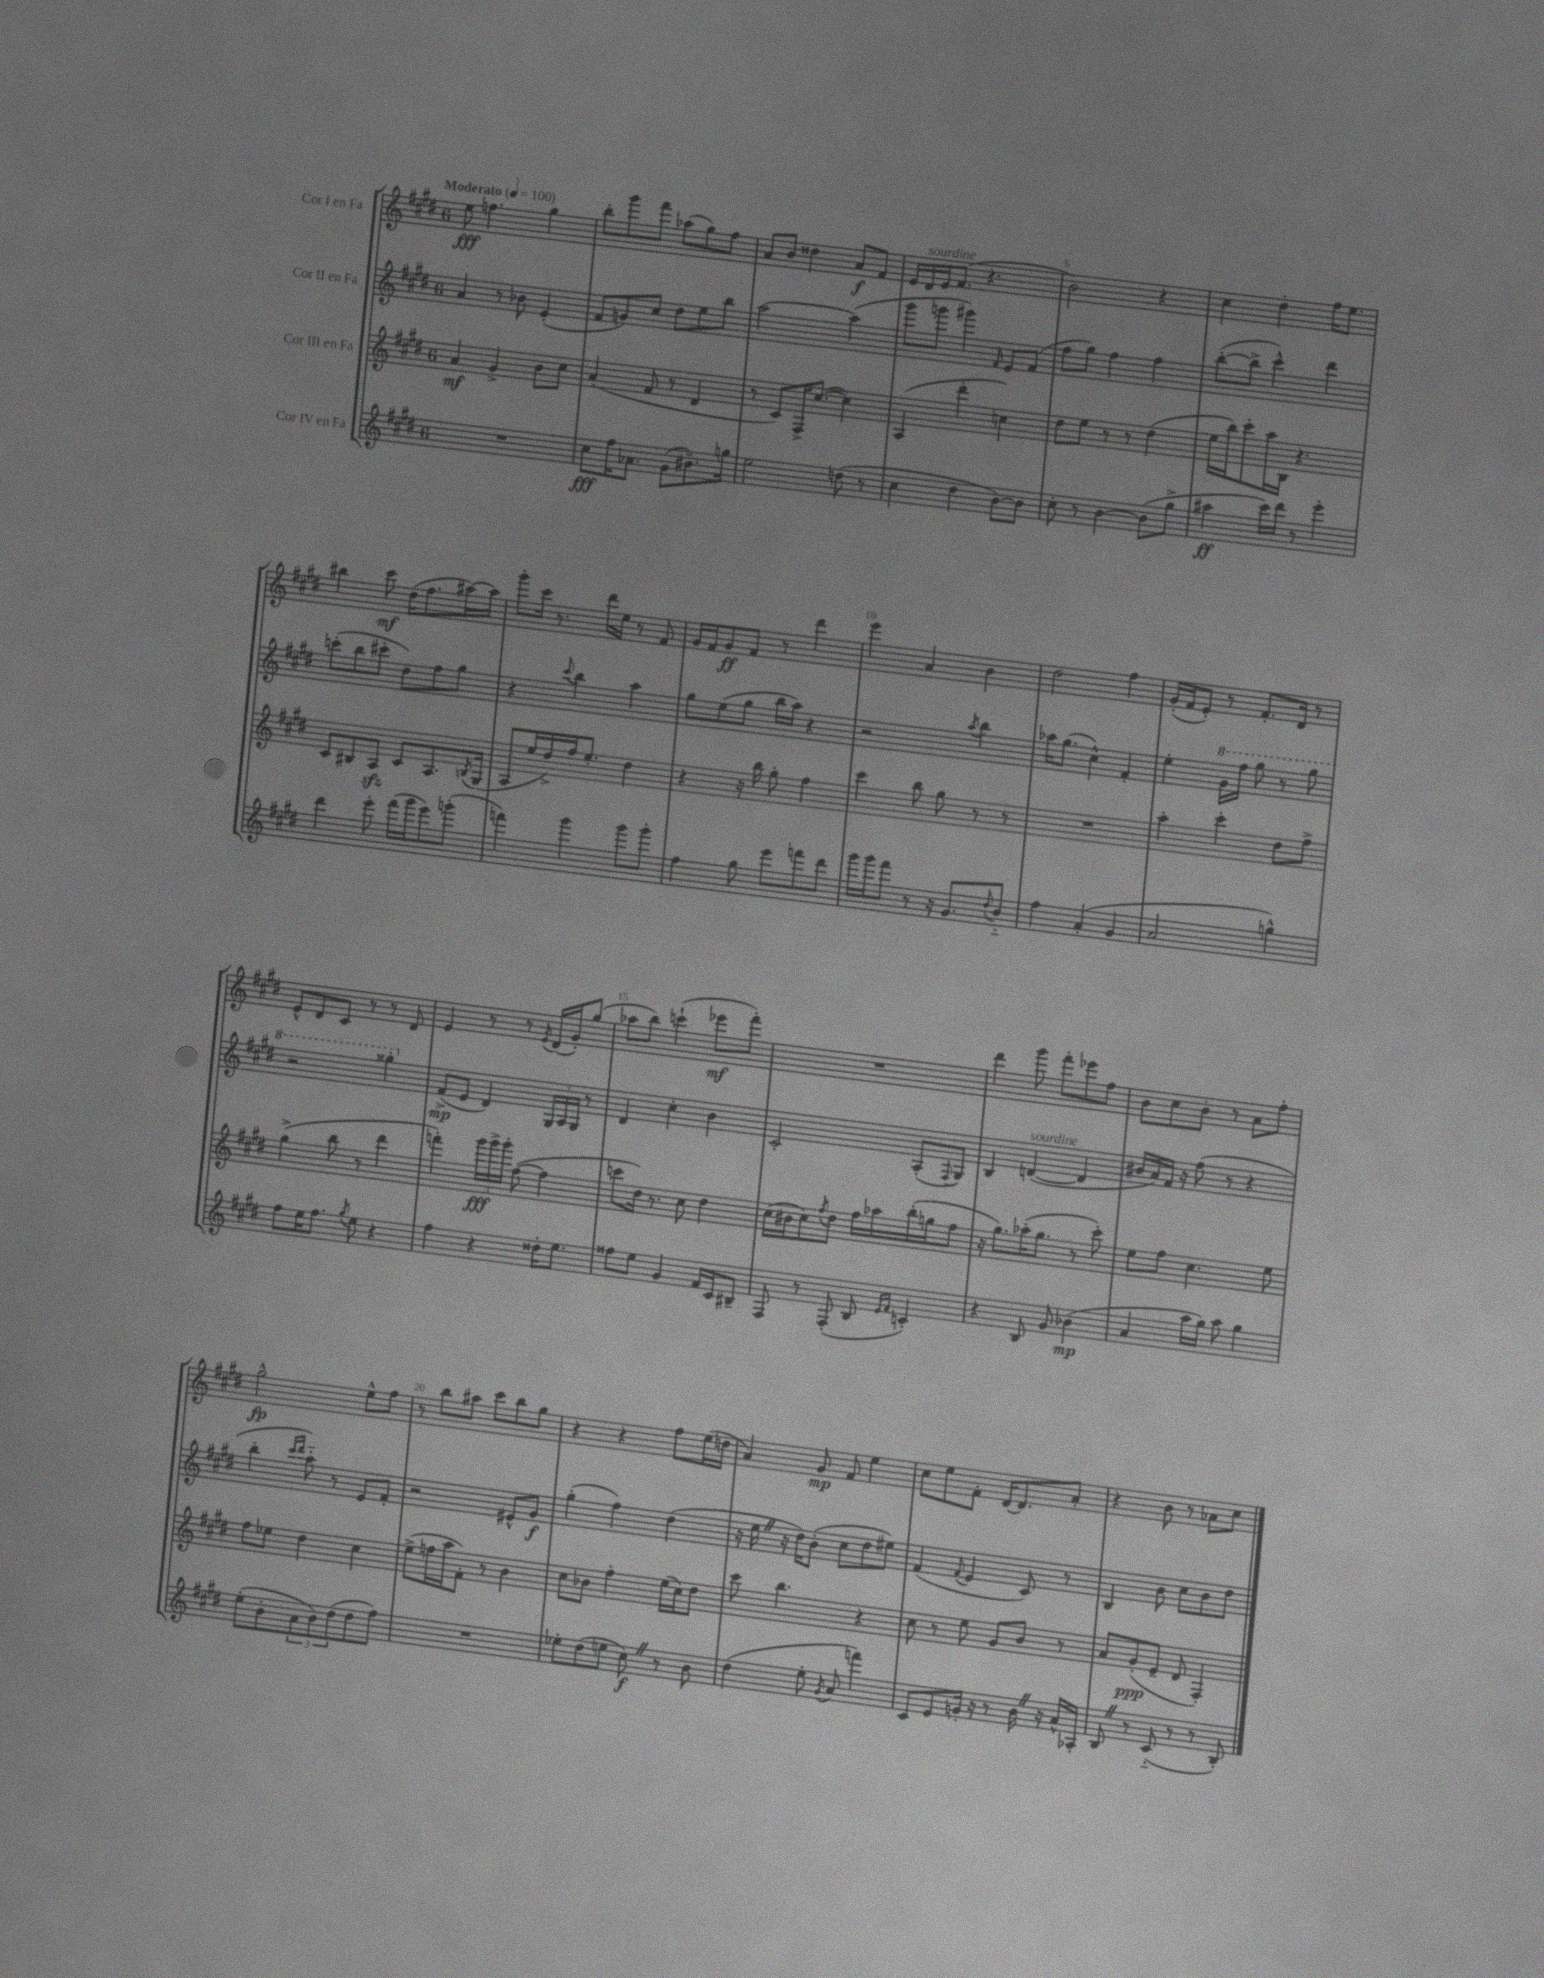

**kern	**dynam	**kern	**dynam	**kern	**dynam	**kern	**dynam
*part4	*part4	*part3	*part3	*part2	*part2	*part1	*part1
*staff4	*staff4	*staff3	*staff3	*staff2	*staff2	*staff1	*staff1
*I"Cor IV en Fa	*	*I"Cor III en Fa	*	*I"Cor II en Fa	*	*I"Cor I en Fa	*
*clefG2	*	*clefG2	*	*clefG2	*	*clefG2	*
*k[f#c#g#d#]	*	*k[f#c#g#d#]	*	*k[f#c#g#d#]	*	*k[f#c#g#d#]	*
*M6/8	*	*M6/8	*	*M6/8	*	*M6/8	*
*MM100	*	*MM100	*	*MM100	*	*MM100	*
=1	=1	=1	=1	=1	=1	=1	=1
!	!	!	!	!	!	!LO:TX:a:B:t=Moderato	!
2.r	.	4a/	mf	4a/	.	8ee\	fff
.	.	.	.	.	.	4.ffn\	.
.	.	4g#^/	.	8r	.	.	.
.	.	.	.	8b-X\	.	.	.
.	.	8b\L	.	(4e'/	.	4gg#\	.
.	.	8cc#\J	.	.	.	.	.
=2	=2	=2	=2	=2	=2	=2	=2
8cc#\L	fff	(4a/	.	8f#/L	.	8bb'\L	.
16ff#\K	.	.	.	8gn/)	.	8ggg#\	.
8.a-X\J	.	.	.	.	.	.	.
.	.	8f#/	.	8cc#/J	.	8fff#\J	.
(8g#\L	.	8r	.	8dd#\L	.	(8aa-X\L	.
8.b#X~\)	.	4d#/	.	8ee\	.	8gg#\)	.
.	.	.	.	8bb\J	.	8ff#\J	.
16ggn\Jk	.	.	.	.	.	.	.
=3	=3	=3	=3	=3	=3	=3	=3
2ee\	.	8r	.	[2aa\	.	8a/L	.
.	.	8c#/L)	.	.	.	8b/J	.
.	.	16F#^/K	.	.	.	4dd##X\	.
.	.	([8.cc#/J	.	.	.	.	.
(8ddn\	.	4cc#\])	.	(4aa\]	.	8a/L	f
8r	.	.	.	.	.	8f#/J	.
=4	=4	=4	=4	=4	=4	=4	=4
4cc#\	.	(4A/	.	8ggg#\L	.	16e/LL	.
!	!	!	!	!	!	!LO:TX:a:i:t=sourdine	!
.	.	.	.	.	.	16d#/	.
.	.	.	.	8gggn\J	.	16e/J	.
.	.	.	.	.	.	(8.f#/J	.
4dd#\	.	4ddd#'\	.	4ggg#X\)	.	.	.
.	.	.	.	.	.	4.r	.
.	.	.	.	16qqf#/	.	.	.
[8b\L)	.	4ccn\)	.	8e/L	.	.	.
8b\J]	.	.	.	(8f#/J	.	.	.
=5	=5	=5	=5	=5	=5	=5	=5
8cc#'\	.	8dd#\L	.	8ff#\L	.	2b\)	.
8r	.	8ee\J	.	8gg#\J)	.	.	.
[4b\	.	8r	.	4ff#\	.	.	.
.	.	8r	.	.	.	.	.
(8b\L]	.	(4dd#\	.	4ff#\	.	4r	.
8gg#^\J	.	.	.	.	.	.	.
=6	=6	=6	=6	=6	=6	=6	=6
4aa#X\	ff	16ee\LL	.	([8bb'\L	.	4cc#\	.
.	.	16bb\J)	.	.	.	.	.
.	.	8ccc#'\	.	8bb^\J]	.	.	.
16ccc#\LL)	.	16aa\L	.	4ccc#^^\)	.	4dd#'\	.
16ddd#\JJ	.	16B\JJ	.	.	.	.	.
8r	.	4.r	.	.	.	.	.
4eee'\	.	.	.	4ddd#\	.	16ff#\KL	.
.	.	.	.	.	.	8.ee\J	.
!!LO:LB:g=z
=7	=7	=7	=7	=7	=7	=7	=7
4ddd#\	.	8c#/L	.	(8cccn'\L	.	4bb#X\	.
.	.	8B#X/	.	8bb\	.	.	.
8eee'\	.	8Azz/J	.	8ccc#X'\J	.	8ccc#\	mf
(16fff#\LL	.	8c#/L	.	8dd#\L)	.	(16dd#\KL	.
16ggg#\J	.	.	.	.	.	8.ff#\	.
8eee\)	.	8.A/	.	8ff#\	.	.	.
(8gggn'\J	.	.	.	8gg#\J	.	[16aa#X\L)	.
.	.	8qBn/	.	.	.	.	.
.	.	(16G#/Jk	.	.	.	16aa#\JJ]	.
=8	=8	=8	=8	=8	=8	=8	=8
4fffn\)	.	8A/L	.	4r	.	8ggg#'\L	.
.	.	16ee/L	.	.	.	16ccc#\Jk	.
.	.	16dd#^/)	.	.	.	8.r	.
.	.	.	.	8qqccc#/	.	.	.
4ggg#\	.	16ff#/J	.	4bb\	.	.	.
.	.	8.ee'/J	.	.	.	.	.
.	.	.	.	.	.	16ddd#\LL	.
.	.	.	.	.	.	16ee\JJ	.
8ggg#\L	.	4dd#\	.	4aa\	.	8r	.
8ggg#'\J	.	.	.	.	.	8f#/	.
=9	=9	=9	=9	=9	=9	=9	=9
4ff#\	.	4r	.	8gg#\L	.	16g#/LL	.
.	.	.	.	.	.	16f#/J	.
.	.	.	.	(8ee\	.	8g#/	ff
8gg#\	.	16r	.	8gg#\J	.	8f#/J	.
.	.	16bb\	.	.	.	.	.
8eee\L	.	8gg#'\	.	16bb\LL	.	8r	.
.	.	.	.	16aa\JJ)	.	.	.
8fffn\	.	4ff#\	.	4r	.	4ddd#\	.
8ddd#\J	.	.	.	.	.	.	.
=10	=10	=10	=10	=10	=10	=10	=10
16ggg#\LL	.	4ccc#\	.	2r	.	4eee\	.
16ggg#\J	.	.	.	.	.	.	.
8fff#\J	.	.	.	.	.	.	.
8r	.	8bb\	.	.	.	4a/	.
16r	.	8gg#\	.	.	.	.	.
8.g#/L	.	.	.	.	.	.	.
.	.	.	.	8qaa/	.	.	.
.	.	8r	.	4bb\	.	4b\	.
8qqdd#/	.	.	.	.	.	.	.
8b/J	.	8r	.	.	.	.	.
=11	=11	=11	=11	=11	=11	=11	=11
4ff#\	.	2.r	.	16aa-X\KL	.	2dd#\	.
.	.	.	.	(8.gg#\J	.	.	.
(4a'/	.	.	.	4cc#^^\)	.	.	.
4g#/	.	.	.	4f#'/	.	4ff#\	.
=12	=12	=12	=12	=12	=12	=12	=12
2a/	.	4aa'\	.	4ee'\	.	(16g#'/LL	.
.	.	.	.	.	.	16f#/J	.
.	.	.	.	.	.	8e'/J)	.
*	*	*	*	*8va	*	*	*
.	.	4ccc#'\	.	16gg#\LL	.	8r	.
.	.	.	.	16fff#\JJ	.	.	.
.	.	.	.	8ggg#\	.	8.f#'/L	.
4ggn^^\)	.	8dd#\L	.	8r	.	.	.
.	.	.	.	.	.	16d#/Jk	.
.	.	8ff#^\J	.	8ggg#\	.	8r	.
!!LO:LB:g=z
=13	=13	=13	=13	=13	=13	=13	=13
8ff#\L	.	(4gg#^\	.	2r	.	8e^^/L	.
16ee\K	.	.	.	.	.	8d#/	.
8.ff#\J	.	.	.	.	.	.	.
.	.	8bb\	.	.	.	8c#/J	.
8qgg#/	.	.	.	.	.	.	.
8ee\	.	8r	.	.	.	8r	.
4r	.	4ddd#\	.	4ggg##X'\	.	8r	.
.	.	.	.	.	.	8d#/	.
=14	=14	=14	=14	=14	=14	=14	=14
*	*	*	*	*X8va	*	*	*
4ff#\	.	4fffn'\)	.	(8f#^/L	mp	4e/	.
.	.	.	.	8e/J	.	.	.
4r	.	24ggg#\LL	fff	4d#/)	.	8r	.
.	.	24ggg#^\	.	.	.	.	.
.	.	24ggg#'\JJ	.	.	.	.	.
.	.	([8ff#\	.	.	.	8r	.
.	.	.	.	.	.	8qe/	.
16dd##X'\KL	.	4ff#\]	.	24G#/LL	.	(16d#/LL	.
.	.	.	.	24A/	.	.	.
8.ee\J	.	.	.	.	.	16g#'/J)	.
.	.	.	.	24G#/JJ	.	.	.
.	.	.	.	8r	.	(8gg#/J	.
=15	=15	=15	=15	=15	=15	=15	=15
8ff##X\L	.	8cccn\L	.	4d#/	.	8aa-X\L	.
8ee\J	.	16dd#\Jk)	.	.	.	8bb\J)	.
.	.	8.r	.	.	.	.	.
4g#/	.	.	.	4cc#'\	.	(4cccn`\	.
.	.	8cc#\	.	.	.	.	.
16f#/LL	.	4dd#\	.	4b\	.	8eee-X\L	mf
16c#/J	.	.	.	.	.	.	.
8B#X~/J	.	.	.	.	.	8fff#'\J)	.
=16	=16	=16	=16	=16	=16	=16	=16
8F#/	.	(16cc#\LL	.	2c#'/	.	2.r	.
.	.	16b#X\J	.	.	.	.	.
8r	.	8cc#\)	.	.	.	.	.
.	.	8qff#/	.	.	.	.	.
(8F#'/	.	8dd#\J	.	.	.	.	.
8B/	.	16ff#\LL	.	.	.	.	.
.	.	16aa-X\	.	.	.	.	.
16qqe/LL	.	.	.	.	.	.	.
16qqf#/JJ	.	.	.	.	.	.	.
4cn'/)	.	(16bb'\	.	(8A'/L	.	.	.
.	.	16ggn\J	.	.	.	.	.
.	.	.	.	8qqF#/	.	.	.
.	.	8ff#\J	.	8G#/J)	.	.	.
=17	=17	=17	=17	=17	=17	=17	=17
4r	.	16r	.	4B/	.	4ddd#\	.
.	.	8.gg#\L)	.	.	.	.	.
!	!	!	!	!LO:TX:a:i:t=sourdine	!	!	!
8B/	.	(16aa-X'\K	.	([4dn/	.	8ggg#\	.
.	.	8.gg#\J	.	.	.	.	.
8g#/	.	.	.	.	.	8fff#'\L	.
(4b-X\	mp	8r	.	4d/]	.	8eee-X\	.
.	.	8ccc#'\)	.	.	.	8ff#\J	.
=18	=18	=18	=18	=18	=18	=18	=18
4a/	.	8ee\L	.	16b#X/LL	.	8b\L	.
.	.	.	.	16a/)	.	.	.
.	.	8ff#\J	.	16f#/JJ	.	8cc#\	.
.	.	.	.	16r	.	.	.
16aa\LL	.	4.cc#\	.	(8ff#\	.	8b'\J	.
16gg#\JJ)	.	.	.	.	.	.	.
8aa\	.	.	.	8r	.	8r	.
4gg#\	.	.	.	4r	.	8a\L	.
.	.	8ee\	.	.	.	8ff#'\J	.
!!LO:LB:g=z
=19	=19	=19	=19	=19	=19	=19	=19
(8ee'\L	.	8ff#\L	.	4bb'\	.	2gg#^^\	fp
8b'\	.	8ee-X\J	.	.	.	.	.
.	.	.	.	16qqccc#/LL	.	.	.
.	.	.	.	16qqddd#/JJ	.	.	.
12a\	.	4dd#\	.	8aa\)	.	.	.
12b\)	.	.	.	.	.	.	.
.	.	.	.	8r	.	.	.
(12dd#\	.	.	.	.	.	.	.
8dd#\	.	4cc#\	.	8e/L	.	8ee^^\L	.
8ff#\J)	.	.	.	8f#'/J	.	8ff#\J	.
=20	=20	=20	=20	=20	=20	=20	=20
2.r	.	(8ee^\L	.	2r	.	8r	.
.	.	16ffn\L	.	.	.	8bb\L	.
.	.	16aa\J	.	.	.	.	.
.	.	8f#'\J)	.	.	.	8aa#X\J	.
.	.	8r	.	.	.	8ccc#\L	.
.	.	4b\	.	8e#X^^/L	.	8bb\	.
.	.	.	.	8g#/J	f	8gg#\J	.
=21	=21	=21	=21	=21	=21	=21	=21
8ee-X'\L	.	8cc#\L	.	(4gg#'\	.	4r	.
(8dd#\	.	8b-X\J	.	.	.	.	.
8een\J	.	4ff#'\	.	4ff#\)	.	4r	.
8cc#Z\)	f	.	.	.	.	.	.
8r	.	(16ee\LL	.	(4dd#\	.	8ff#\L	.
.	.	16cc#\J)	.	.	.	.	.
8b\	.	8dd#\J	.	.	.	(16ee\L	.
.	.	.	.	.	.	16ddn\JJ	.
=22	=22	=22	=22	=22	=22	=22	=22
(4dd#\	.	8ccc#\	.	16r	.	4a/)	.
.	.	.	.	16eeZ\	.	.	.
.	.	4.bb\	.	16r	.	.	.
.	.	.	.	16dd#\KL)	.	.	.
8ee'\	.	.	.	(8b'\J	.	8g#/	mp
8qg#/	.	.	.	.	.	.	.
8a/	.	.	.	8cc#\L	.	8f#/	.
4fffn\)	.	4r	.	8dd#\	.	4ee\	.
.	.	.	.	8ee#X\J)	.	.	.
=23	=23	=23	=23	=23	=23	=23	=23
8c#/L	.	8cc#\	.	(4f#/	.	8cc#\L	.
8e/	.	8r	.	.	.	8ee\	.
.	.	.	.	8qqf#/	.	.	.
16gn'/Jk	.	8ee\	.	4e/	.	8f#'\J	.
16r	.	.	.	.	.	.	.
8r	.	8g#/L	.	.	.	[16d#/KL	.
.	.	.	.	.	.	8.d#/]	.
16bZ\	.	8b/J	.	8c#/)	.	.	.
16r	.	.	.	.	.	.	.
16a^^/LL	.	8r	.	8r	.	8a'/J	.
16A-X'/JJ	.	.	.	.	.	.	.
=24	=24	=24	=24	=24	=24	=24	=24
8BZ/	.	8a/L	.	4B/	.	4r	.
8r	.	(8g#'/	ppp	.	.	.	.
(8c#/	.	8e~/J	.	8b\	.	8b\	.
8r	.	8d#/	.	8cc#\L	.	8r	.
8r	.	4F#'/)	.	8b\	.	8a-X\L	.
8B'/)	.	.	.	8dd#\J	.	8cc#\J	.
==	==	==	==	==	==	==	==
*-	*-	*-	*-	*-	*-	*-	*-
